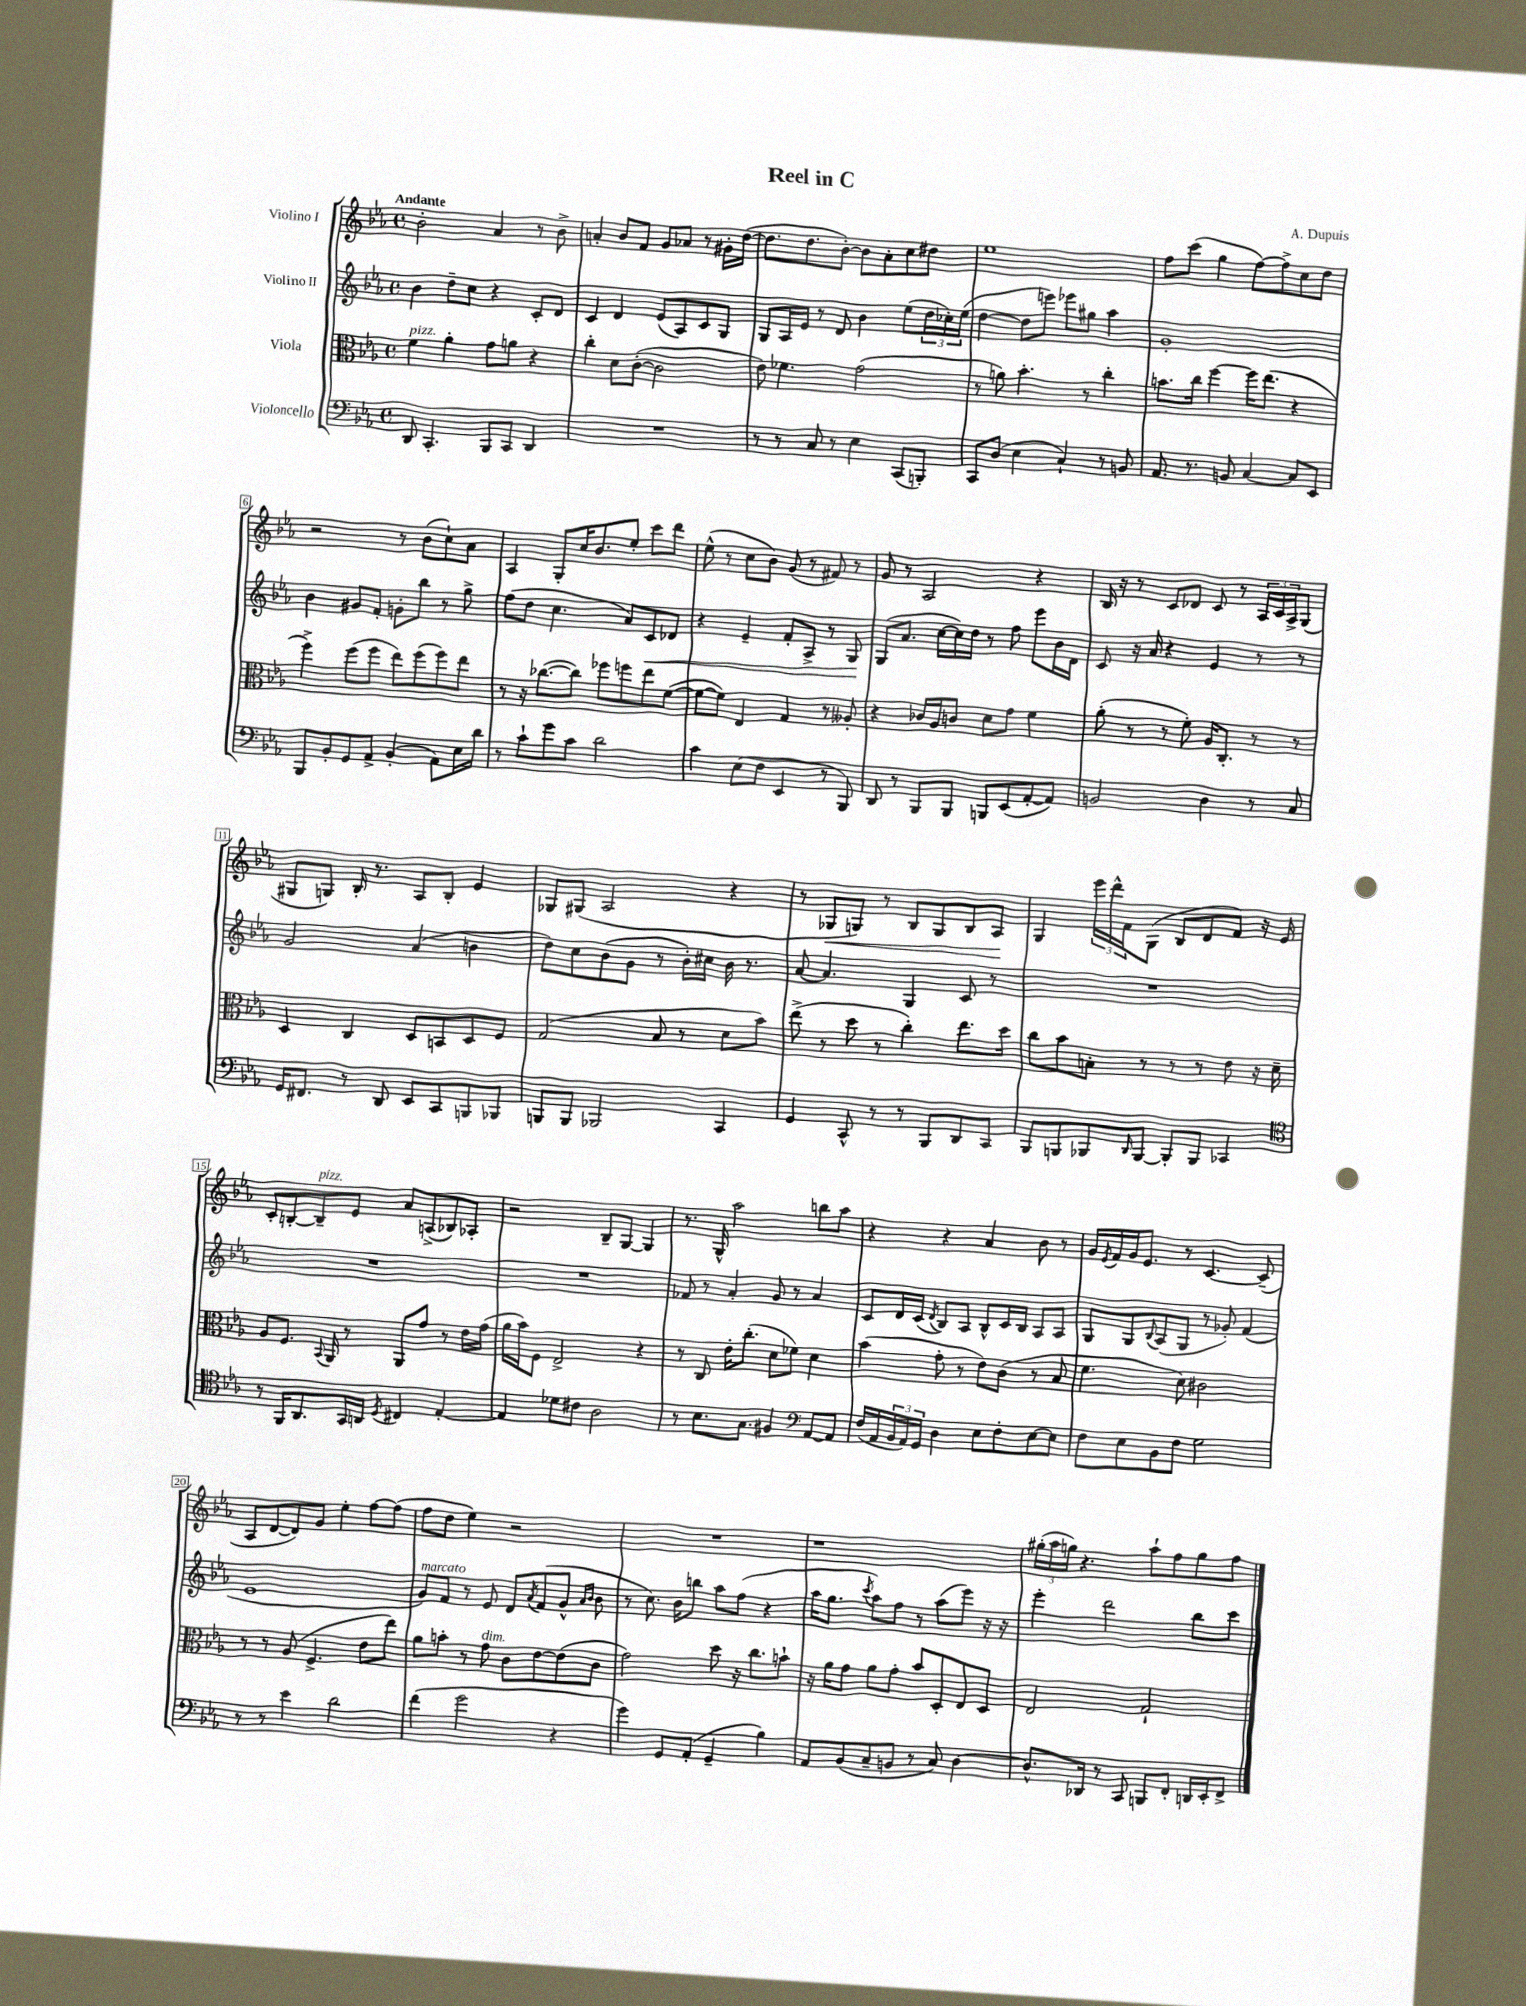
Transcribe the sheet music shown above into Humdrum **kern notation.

**kern	**kern	**kern	**kern
*staff4	*staff3	*staff2	*staff1
*clefF4	*clefC3	*clefG2	*clefG2
*k[b-e-a-]	*k[b-e-a-]	*k[b-e-a-]	*k[b-e-a-]
*M4/4	*M4/4	*M4/4	*M4/4
*met(c)	*met(c)	*met(c)	*met(c)
8DD	4f	4b-	2b-'
4.CC'	.	.	.
.	4a-'	8dd~	.
.	.	8cc	.
8BBB-	8g	4r	4a-
8CC	8a	.	.
4DD	4r	8c'	8r
.	.	8d	8b-^
=	=	=	=
1r	4cc'	4c	4a'
.	8d	4d	8b-
.	([8c'	.	8f
.	2c]	(8e-	8g
.	.	8A-)	8a-
.	.	8c	8r
.	.	8G	16g#'
.	.	.	([16dd
=	=	=	=
8r	8e-)	8G	8.dd]
8r	4.f-	16A-	.
.	.	16e-	8.dd
8C	.	8r	.
8r	.	8d	[8b-')
4E-	(2g	4b-	8b-]
.	.	.	8a-'
(8CC	.	(8ee-	8cc
8BBB')	.	24dd	8dd#
.	.	24cc-')	.
.	.	(24ee-	.
=	=	=	=
8CC	8r	[4dd	1ee-
(8D	8a)	.	.
4E-	4.b-'	8dd]	.
.	.	8eee)	.
4C`)	.	8eee-	.
.	8r	8gg#	.
8r	4cc'	4aa-	.
8BB	.	.	.
=	=	=	=
8.AA-	8.b	1g'	8ff
.	.	.	(8ccc
8.r	16cc	.	.
.	[4ff	.	4gg
8BB	.	.	.
[4C	16ff]	.	[8ff)
.	(8.ee-	.	.
.	.	.	8ff^]
8C]	4r	.	8cc
8EE-	.	.	8dd
=	=	=	=
8BBB-	4ff^)	4b-	2r
8BB-'	.	.	.
8GG	(8ff	8g#	.
8AA-^	8ff	8f'	.
(4BB-'	8ee-)	8g'	8r
.	(8ff	8bb-	(8b-
8AA-)	8ff)	8r	8cc`)
16E-	8ee-	8gg^	8a-
16d	.	.	.
=	=	=	=
8r	8r	(8ff	4A-
8c`	16r	8dd	.
.	([8.cc-	.	.
8g	.	4.cc	8G'
8c	8cc-])	.	16cc
.	.	.	8.b-
2d	8ff-	.	.
.	8ff	8a-)	8ee-'
.	8ee-	8c	8ccc
.	([8f	8d-	8ddd
=	=	=	=
4c	8f_	4r	(8ee-^^
.	8f])	.	8r
(8E-	4E-	4e-~	8cc
8F	.	.	8b-)
4EE-	4G	8f'	(8g
.	.	8A-^	8r
8r	8r	8r	8f#)
8BBB-)	8A--'	8G	8r
=	=	=	=
8DD	4r	(8G	8g
8r	.	8.a-	8r
8BBB-	16c-	.	2A-
.	16A-	[16cc	.
8BBB-	8c	16cc])	.
.	.	16dd	.
8BBB	8d	8r	.
(8EE-	8g	8ff	.
[8AA-'	4f	8eee-	4r
8AA-])	.	16b-	.
.	.	16d	.
=	=	=	=
2BB	(8a-'	8c	16B-
.	.	.	16r
.	8r	16r	8r
.	.	16a-	.
.	8r	4r	8c
.	8f')	.	8d-
4D	16A-	4e-	8c
.	8.C'	.	.
.	.	.	8r
8r	8r	8r	24A-
.	.	.	24c
.	.	.	24A-^
8C	8r	8r	(8G
=	=	=	=
16GG	4D	2g	8G#
8.FF#	.	.	.
.	.	.	8G)
8r	4C	.	16B-'
.	.	.	8.r
8DD	.	.	.
8EE-	8D	(4a-	8A-
8CC	8BB	.	8B-'
8BBB	8D	4b	4e-
8BBB-	8F	.	.
=	=	=	=
8BBB	(2G	8dd)	8G-
8BBB	.	8cc	(8G#
2BBB-	.	(8b-	2A-
.	.	8g	.
.	8B-	8r	.
.	8r	16b-')	.
.	.	16cc#	.
4CC	8d	16b-	4r
.	.	8.r	.
.	8b-)	.	.
=	=	=	=
4GG	(8ee-^	[8a-	8r
.	8r	4.a-]	8G-
8CC^^	8dd	.	8G)
8r	8r	.	8r
8r	4cc')	4G	8B-
8BBB-	.	.	8G
8DD	8.ee-	8c	8B-
8CC	.	8r	8A-
.	16dd	.	.
=	=	=	=
8BBB-	8cc	1r	4G
8BBB	8b-	.	.
8BBB-	8B'	.	24eee-
.	.	.	24ddd^^
.	.	.	24f
16qqDD	.	.	.
[8BBB-	8r	.	(8G
8BBB-']	8r	.	8B-
8BBB-	8r	.	8d
4CC-	8e-	.	8f)
.	16r	.	16r
.	16d~	.	16e-
=	=	=	=
*clefC4	*	*	*
8r	8A-	1r	8c'
16FF	8.F	.	[8B'
8.AA-	.	.	.
.	.	.	8B~]
.	8qqBB-	.	.
.	16AA-	.	.
16GG	8r	.	8e-
16AA	.	.	.
8qD	.	.	.
4C#	8AA-	.	8a-
.	8g	.	(8A^
[4E-'	8r	.	8B-)
.	16e-	.	8A-'
.	(16g	.	.
=	=	=	=
4E-]	16a-	1r	2r
.	16b-)	.	.
.	8F	.	.
8d-	2E-^	.	.
8c#	.	.	.
2A-	.	.	8B-~
.	.	.	[8G
.	4r	.	4G]
=	=	=	=
8r	8r	8f-	8.r
8.B-	8C	8r	.
.	.	.	16G^^
.	16e-'	4a-'	2aa-
8.G	(8.cc'	.	.
4F#	8d	8g	.
.	8f-)	8r	.
*clefF4	*	*	*
[8AA-	4d	4a-	8bb
8AA-]	.	.	8aa-
=	=	=	=
(16F	(4b-	8c	4r
16AA-	.	.	.
24BB-	.	16d	.
24AA-)	.	.	.
.	.	(16c	.
24GG	.	.	.
.	.	8qd	.
4D	8g'	8B-)	4r
.	8r	8A-	.
8E-	8e-)	8B-^^	4a-
8F'	(8c	16c	.
.	.	16B-	.
[8E-	8r	8A-	8b-
8E-]	8B-	8A-	8r
=	=	=	=
8F	4.f	8G	16g
.	.	.	8qe-
.	.	.	16f
8E-	.	8G	16g
.	.	.	8.e-
.	.	8qqB-	.
8BB-	.	(8A-	.
8F	8d)	8G	8r
2G	2c#	8r	[4.c
.	.	8g-')	.
.	.	(4f	.
.	.	.	(8c~]
=	=	=	=
8r	8r	1e-	8A-
8r	8r	.	[8d
4e-	(8A-	.	8d])
.	4.F^	.	8g
2d	.	.	4ee-'
.	8e-	.	[8ff
.	8ee-)	.	(8ff]
=	=	=	=
(4f	8a-	8g)	8ff
.	8b'	8f	8dd
2g	8r	8r	4ee-)
.	8g	8e-	.
.	8c	8d	2r
.	.	8qa-	.
.	[8e-	(8f	.
4r	(8e-]	8g^^	.
.	.	16qqa-	.
.	.	16qqb-	.
.	8c	8b-	.
=	=	=	=
4g)	2g)	8r	1r
.	.	8.cc)	.
8GG	.	.	.
.	.	16b-	.
(8AA-'	.	8bb	.
4GG~	8dd	8aa-	.
.	16r	(8ff	.
.	8.cc	.	.
4B-)	.	4r	.
.	8b`	.	.
=	=	=	=
8AA-	16r	16aa-	1r
.	16a-	8.gg	.
(8BB-	8g	.	.
.	.	8qccc	.
8C~	8a-	8aa-)	.
8BB	8g'	8ff	.
8r	8b-	8r	.
8C)	8D'	(8aa-	.
[4D	8E-	8eee-)	.
.	8D	16r	.
.	.	16r	.
=	=	=	=
8.D^^]	2E-	4eee-'	(24gg#'
.	.	.	24aa-
.	.	.	24gg)
.	.	.	4.r
16DD-	.	.	.
8r	.	2ddd	.
8CC	.	.	.
8BBB	2G`	.	8aa-`
8FF'	.	.	8ff
16DD	.	8bb-	8gg
16EE-'	.	.	.
8FF^	.	8ccc	8ff
==	==	==	==
*-	*-	*-	*-
